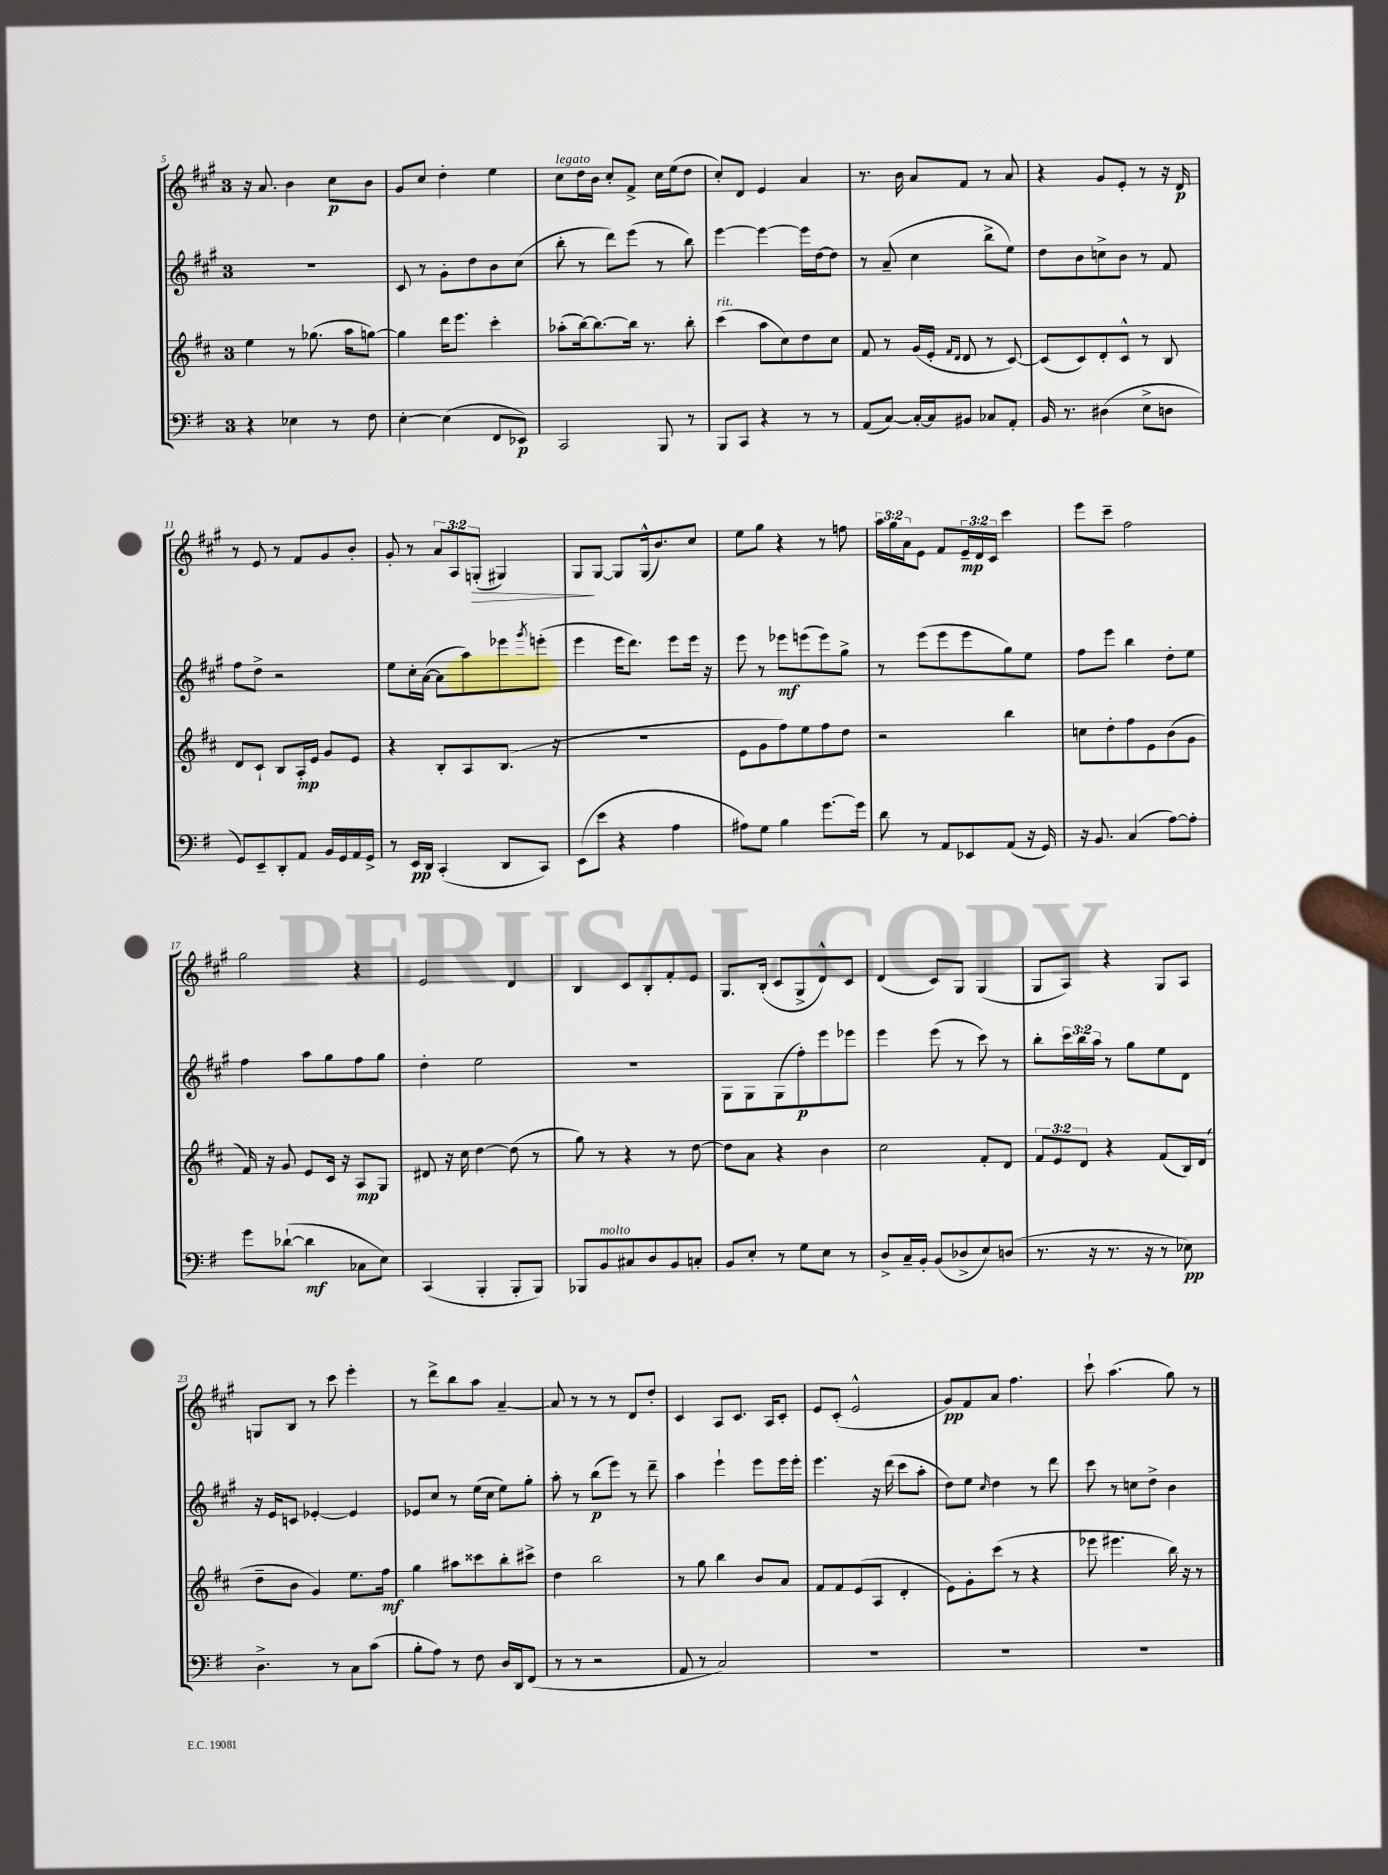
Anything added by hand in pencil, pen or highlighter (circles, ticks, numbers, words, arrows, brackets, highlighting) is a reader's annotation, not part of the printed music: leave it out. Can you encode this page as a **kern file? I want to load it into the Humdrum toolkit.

**kern	**kern	**kern	**kern
*staff4	*staff3	*staff2	*staff1
*clefF4	*clefG2	*clefG2	*clefG2
*k[f#]	*k[f#c#]	*k[f#c#g#]	*k[f#c#g#]
*M3/4	*M3/4	*M3/4	*M3/4
4r	4ee\	2.r	16r
.	.	.	8.a/
4E-\	8r	.	4b\
.	(8.gg-\	.	.
8r	.	.	8cc#\L
.	16aa\LK	.	.
8F#\	[8gg\J)	.	8b\J
=	=	=	=
[4E'\	4gg\]	8c#/	8g#/L
.	.	8r	8cc#/J
(4E\]	16ddd\LK	8g#'\L	4dd'\
.	8.eee\J	.	.
.	.	8dd\	.
8FF#/L	4ccc#'\	8b\	4ee\
8EE-/J)	.	(8cc#\J	.
=	=	=	=
2CC/	(8aa-'\L	8bb'\	8cc#\L
.	[16bb\k)	8r	16dd\L
.	8.bb\_	.	16b\JJ
.	.	8ddd\L)	8cc#'/L
.	16bb\]Jk	(8eee\J	8f#^/J
.	8.r	.	.
8BBB/	.	8r	16cc#\LL
.	.	.	(16ee\J
8r	8bb'\	8bb\)	8dd\J
=	=	=	=
8BBB/L	(4ccc#\	[4eee\	8cc#'/L)
8CC/J	.	.	8d/J
4r	8aa\L	4eee\_	4e/
.	8cc#\)	.	.
8r	8dd\	16eee\]LL	4a/
.	.	[16dd\J	.
8r	8cc#\J	8dd\]J	.
=	=	=	=
(8AA/L	8f#/	8r	8.r
[8C/J)	8r	(8a~/	.
.	.	.	16b\
16C'/_LL	(16g/LL	4cc#\	8a/L
16C/]J	16e'/JJ	.	.
.	16qqf#/LL	.	.
.	16qqd/JJ	.	.
8BB#/J	8d/	.	8f#/J
8C-/L	8r	8bb^\L	8r
8AA'/J	[8c#/)	8ee\J)	8a/
=	=	=	=
16BB/	(8c#/]L	8dd\L	4r
8.r	.	.	.
.	8c#/)	8b\	.
(4D#\	8d'/	8cc^\	8g#/L
.	8c#^^/J	8b\J	8e'/J
8E^\L	8r	8r	8r
8D\J	8B/	8f#/	16r
.	.	.	16d/
=	=	=	=
8GG/L)	8d/L	8ff#\L	8r
8EE~/	8c#`/J	8dd^\J	8e/
8DD'/	8B/L	2r	8r
8AA/J	16A'/L	.	8f#/L
.	16e/JJ	.	.
16BB/LL	8g/L	.	8g#/
16GG/	.	.	.
16AA/	8e/J	.	8b'/J
16GG^/JJ	.	.	.
=	=	=	=
8r	4r	8ee\L	8g#'/
16EE/LL	.	16cc#'\L	8r
16DD/JJ	.	([16a\JJ	.
(4CC'/	8B'/L	8a\]L	12a/L
.	.	.	12A/
.	8A/	8aa\)	.
.	.	.	(12G'/J
8DD/L	(8.B/J	8eee-\	4G#/)
.	.	8qggg#/	.
8CC/J)	.	(8eee'\J	.
.	16r	.	.
=	=	=	=
(8EE\L	2.r	4eee\	8G#/L
8e\J	.	.	[8G#/J
4r	.	16eee\LK	8G#/]L
.	.	8.ddd\J)	.
.	.	.	(16G#^^/k
.	.	.	8.b/)
4A\	.	8eee\L	.
.	.	16eee\Jk	8cc#/J
.	.	16r	.
=	=	=	=
8A#\L)	8e\L	8eee\	8ee\L
8G\J	8g\	8r	8gg#\J
4B\	8ff#\)	8eee-\L	4r
.	8ee\	(8eee\	.
[8.g\L	8ff#\	8eee\)	8r
.	8dd\J	8gg#^\J	8ff\
16g\]Jk	.	.	.
=	=	=	=
8d\	2r	8r	24aa\LL
.	.	.	24gg#\
.	.	.	24a\J
8r	.	(8eee\L	8e\J
8AA/L	.	8eee\	8f#/L
8EE-/	.	8eee\	24e~/L
.	.	.	24d/
.	.	.	24c#/JJ
(8AA/J	4bb\	8gg#\)	4ccc#\
16r	.	8ee\J	.
16GG/)	.	.	.
=	=	=	=
16r	8cc\L	8ff#\L	8eee\L
8.BB/	.	.	.
.	8dd'\	8eee\J	8ccc#~\J
(4C/	8ff#\	4bb\	2ff#\
.	8e\	.	.
[8A\L)	(8b\	8dd'\L	.
8A'\]J	8g\J	8ee\J	.
=	=	=	=
8g\L	16f#/)	4ff#\	2gg#\
.	16r	.	.
([8d-`\J	8g/	.	.
4d-\]	8e/L	8aa\L	.
.	16c#/Jk	8gg#\	.
.	16r	.	.
8C-\L	8A/L	8ff#\	4r
8E\J)	8G/J	8gg#\J	.
=	=	=	=
(4CC/	8d#/	4dd'\	2e/
.	16r	.	.
.	16cc#\	.	.
4BBB'/	[4dd\	2ee\	.
8BBB'/L	(8dd\]	.	4d/
8BBB/J)	8r	.	.
=	=	=	=
8BBB-/L	8gg\)	2.r	4B/
8BB/	8r	.	.
8C#/	4r	.	8c#/L
8D/	.	.	8B'/
8BB/	8r	.	8f#'/
8C'/J	[8dd\	.	8e/J
=	=	=	=
8BB/L	8dd\]L	8G#\L	8.G#/L
8E'/J	8a\J	8G#\	.
.	.	.	(16B'/Jk
8r	4r	(8G#\	8c#/L
8G\L	.	8ff#'\)	8G#^/
8E\J	4b\	8eee\	8d^^/)
8r	.	8eee-\J	8c#/J
=	=	=	=
8D^/L	2cc#\	4eee\	(4d/
16C~/L	.	.	.
16BB'/JJ	.	.	.
(8BB/L	.	(8eee\	8c#/L)
8D-^/	.	8r	8G#/J
8E/)	8f#'/L	8ccc#\)	(4G#/
(8D/J	8d/J	8r	.
=	=	=	=
8.r	12f#/L	8bb'\L	8G#/L
.	12e/	.	.
.	.	24ccc#\L	8A/J)
.	12d/J	24bb\	.
16r	.	.	.
.	.	24aa\JJ	.
8.r	4r	8r	4r
.	.	8gg#\L	.
16r	.	.	.
8r	(8f#/L	8ee\	8G#/L
8E-\)	16B/L)	8d\J	8A/J
.	(16d/JJ	.	.
=	=	=	=
4.D^\	8dd~\L	16r	8G/L
.	.	16e/LK	.
.	8b\J	8c/J	8B/J
.	4g/)	[4e-'/	8r
8r	.	.	8ccc#\
8C\L	8.ee\L	4e-/]	4eee'\
(8c\J	.	.	.
.	16ff#\Jk	.	.
=	=	=	=
8B'\L	4gg\	8e-/L	8r
8A\J)	.	8cc#/J	8ddd^\L
8r	8aa#\L	8r	8bb\
8F#\	8ccc##\	(16ee\LL	8aa\J
.	.	16cc#\JJ	.
16D/LL	8bb'\	8ee\L)	[4a~/
16DD/J	.	.	.
(8FF#/J	8ccc#^\J	8gg#'\J	.
=	=	=	=
8r	4dd\	8aa'\	8a/]
8r	.	8r	8r
2r	2bb\	(8bb\L	8r
.	.	8eee\J)	8r
.	.	8r	8d/L
.	.	8ddd~\	8dd'/J
=	=	=	=
8AA/	8r	4aa\	4c#/
8r	8gg\	.	.
2C/)	4bb\	4eee`\	8A/L
.	.	.	8.c#/J
.	8b/L	8eee\L	.
.	.	.	16A/LK
.	8a/J	16eee\L	8c#'/J
.	.	16eee'\JJ	.
=	=	=	=
2.r	8f#/L	4.eee\	8e/L
.	8f#/	.	(8c#'/J
.	(8e/	.	2e^^/
.	8A/J	16r	.
.	.	(16ddd\	.
.	4d'/	8ccc#\L	.
.	.	8aa'\J	.
=	=	=	=
2.r	8e\L)	8dd\L)	8g#/L)
.	8g'\	8ee\J	8f#/
.	.	16qqcc#/	.
.	(8ccc#\J	4dd\	8a/J
.	8r	.	4.ff#\
.	4r	8r	.
.	.	8ddd\	.
=	=	=	=
2.r	8eee-\	8ccc#\	8ccc#`\
.	4.eee#\	8r	(4.aa\
.	.	8cc\L	.
.	.	8dd^\J	.
.	16bb\)	4b\	8gg#\)
.	16r	.	.
.	8r	.	8r
==	==	==	==
*-	*-	*-	*-
